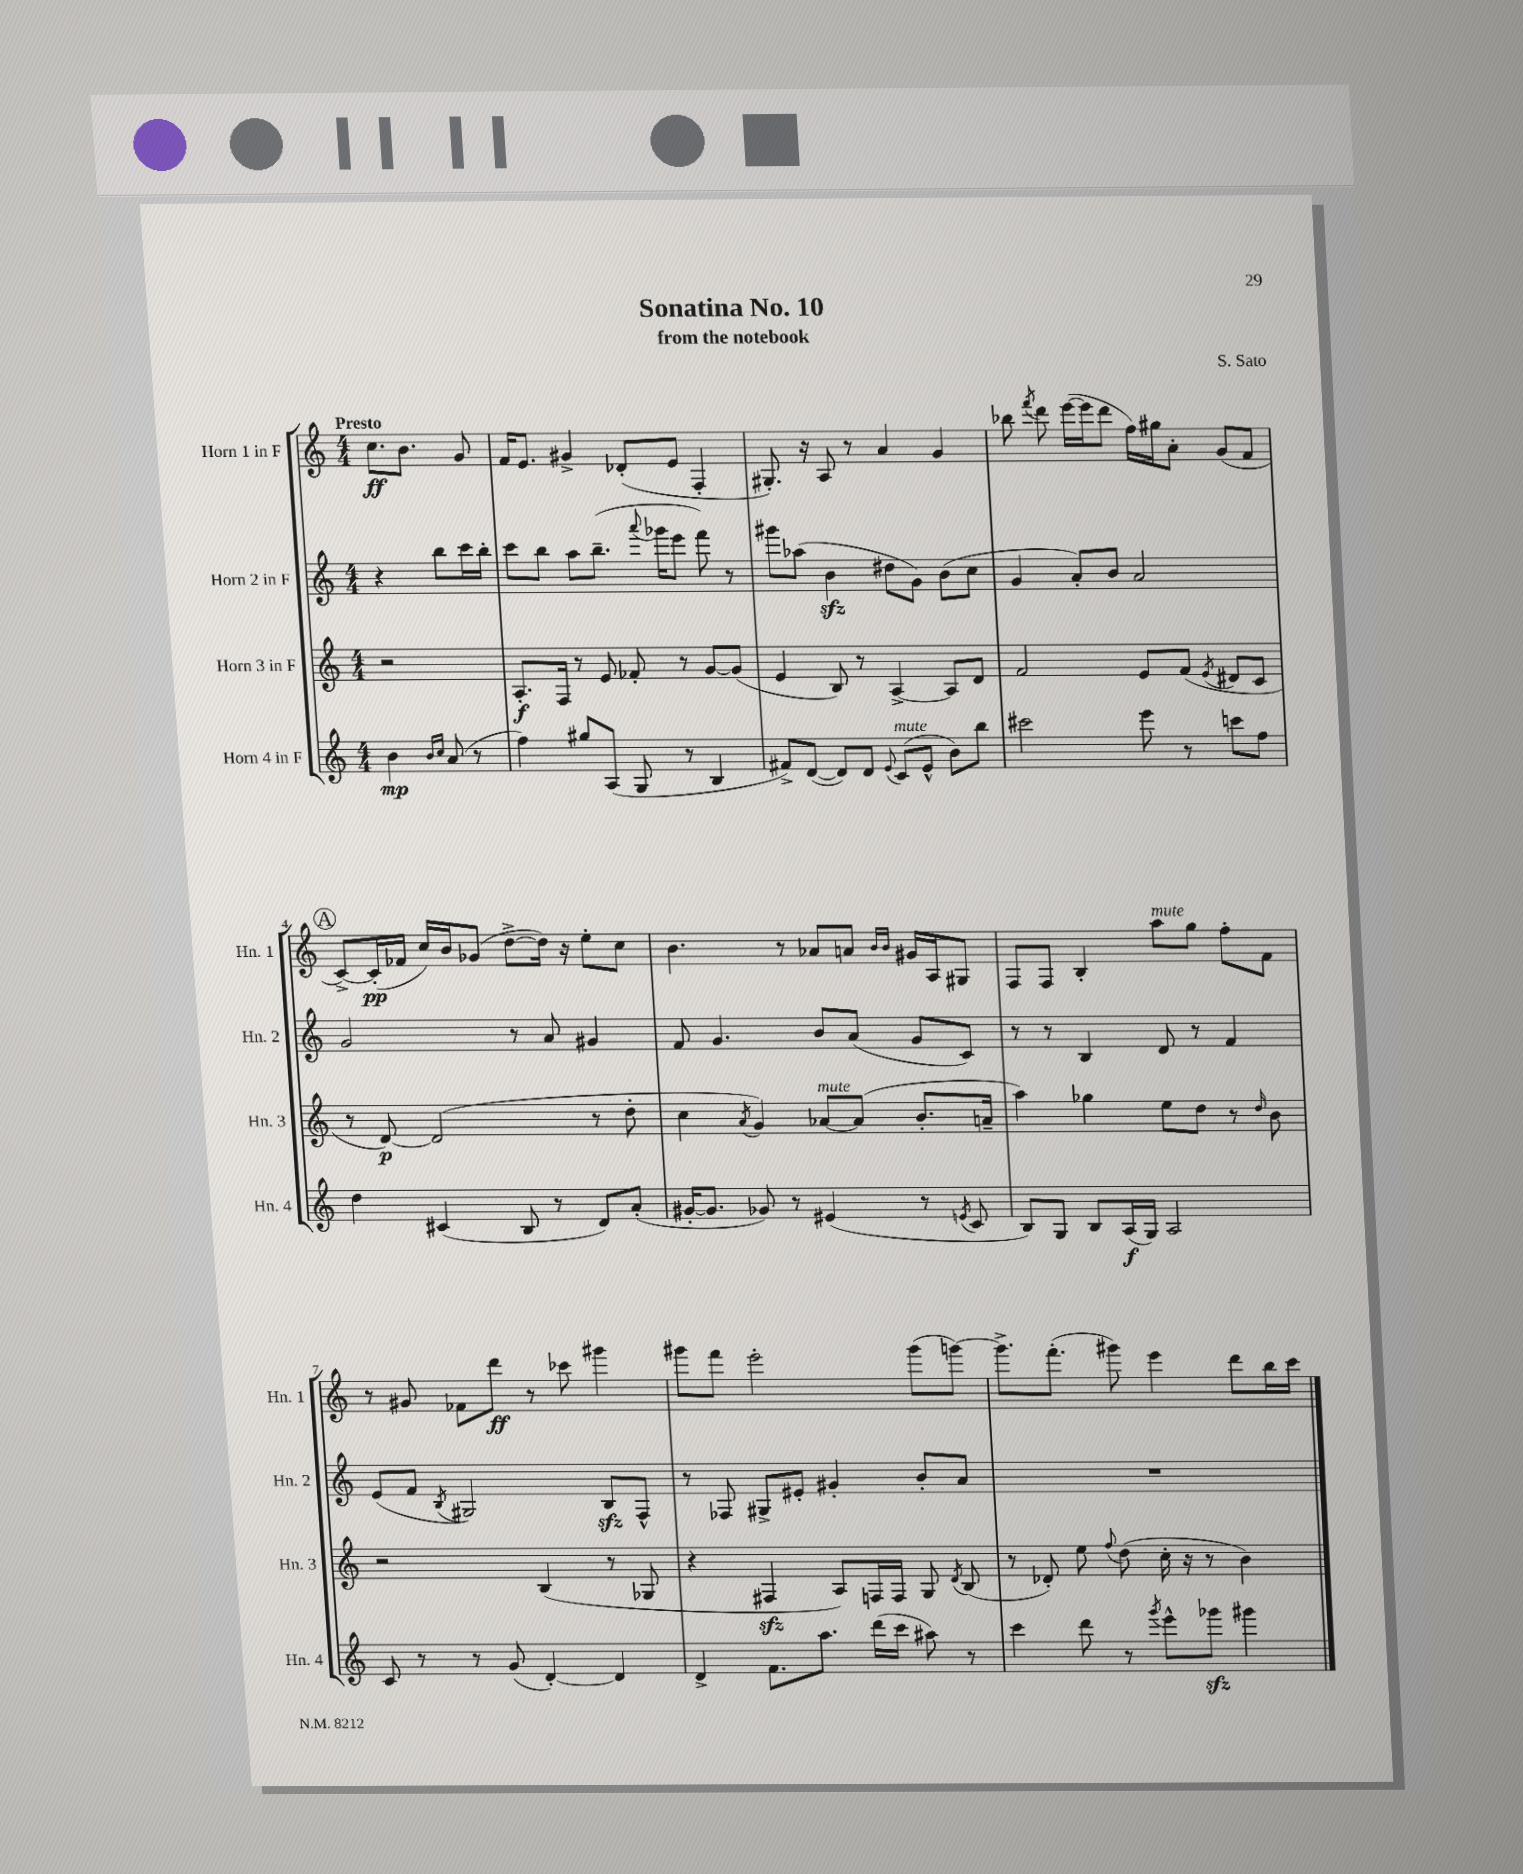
\header { title = "Sonatina No. 10" composer = "S. Sato" subtitle = "from the notebook" }
<<
\new StaffGroup <<
\new Staff = "s0" \with { instrumentName = "Horn 1 in F" shortInstrumentName = "Hn. 1" } {
    \clef treble \key c \major \numericTimeSignature \time 4/4 \partial 2 \tempo "Presto"
    \autoBeamOff c''8.[\ff b'8.] g'8 |
    f'16[ e'8.] gis'4-> des'8[-.( e'8] f4-. |
    gis8.-.) r16 a8 r8 a'4 g'4 |
    bes''8 \acciaccatura { f'''8 } d'''8 e'''16[~( e'''16 d'''8] f''16[) gis''16 a'8]-. g'8[( f'8] |
    \mark \markup { \circle "A" } c'8[~->) c'16-.\pp( fes'16] c''16[) b'16 ges'8]( d''8[~-> d''16]) r16 e''8[-. c''8] |
    b'4. r8 aes'8[ a'8] \grace { b'16[ b'16] } gis'16[ a16 gis8] |
    f8[ f8] b4-. a''8[^\markup { \italic "mute" } g''8] f''8[-. f'8] |
    r8 gis'8 fes'8[ d'''8]\ff r8 ces'''8 gis'''4 |
    gis'''8[ f'''8] e'''2-. gis'''8[( g'''8]~) |
    g'''8.[-> f'''8.]-.( gis'''8) e'''4 d'''8[ b''16 c'''16] \bar "|." |
}
\new Staff = "s1" \with { instrumentName = "Horn 2 in F" shortInstrumentName = "Hn. 2" } {
    \clef treble \key c \major \numericTimeSignature \time 4/4 \partial 2
    \autoBeamOff r4 b''8[ c'''16 b''16]-. |
    c'''8[ b''8] a''8[ b''8.]--( \appoggiatura { a'''8 } ges'''16[ e'''8] f'''8) r8 |
    gis'''8[ aes''8]( b'4\sfz dis''8[ g'8]) b'8[( c''8] |
    g'4 a'8[-.) b'8] a'2 |
    \mark \markup { \circle "A" } g'2 r8 a'8 gis'4 |
    f'8 g'4. b'8[ a'8]( g'8[ c'8]) |
    r8 r8 b4 d'8 r8 f'4 |
    e'8[( f'8] \acciaccatura { b8 } gis2) b8[\sfz f8]-^ |
    r8 fes8 gis8[-> eis'8]-. gis'4-. b'8[-. a'8] |
    R1 \bar "|." |
}
\new Staff = "s2" \with { instrumentName = "Horn 3 in F" shortInstrumentName = "Hn. 3" } {
    \clef treble \key c \major \numericTimeSignature \time 4/4 \partial 2
    \autoBeamOff r2 |
    a8.[-.\f f16] r8 e'8 fes'8-. r8 g'8[~ g'8]( |
    e'4 b8) r8 a4~-> a8[ d'8] |
    f'2 e'8[ f'8]( \acciaccatura { e'8 } dis'8[ c'8] |
    \mark \markup { \circle "A" } r8 d'8~\p) d'2( r8 d''8-. |
    c''4 \acciaccatura { a'8 } g'4) aes'8[~^\markup { \italic "mute" } aes'8]( b'8.[-. a'16]-- |
    a''4) ges''4 e''8[ d''8] r8 \grace { d''16 } b'8 |
    r2 b4( r8 ges8 |
    r4 fis4\sfz a8[) f16 f16] g8 \acciaccatura { d'8 } b8( |
    r8 des'8-.) e''8 \appoggiatura { f''8 } d''8( c''16-. r16 r8 b'4) \bar "|." |
}
\new Staff = "s3" \with { instrumentName = "Horn 4 in F" shortInstrumentName = "Hn. 4" } {
    \clef treble \key c \major \numericTimeSignature \time 4/4 \partial 2
    \autoBeamOff b'4\mp \grace { b'16[ c''16] } a'8( r8 |
    f''4) gis''8[ a8]( g8 r8 b4 |
    fis'8[->) d'8]~( d'8[) d'8] \appoggiatura { e'8 } c'8[^\markup { \italic "mute" }( e'8]-^ b'8[) b''8] |
    cis'''2 e'''8 r8 c'''8[ f''8] |
    \mark \markup { \circle "A" } d''4 cis'4( b8 r8 d'8[) a'8]-.( |
    gis'16[~-. gis'8.] ges'8) r8 eis'4( r8 \acciaccatura { e'8 } c'8 |
    b8[) g8] b8[ a16\f( g16]) a2 |
    c'8 r8 r8 g'8( d'4~-.) d'4 |
    d'4-> f'8.[ a''8.] d'''16[( c'''16] ais''8) r8 |
    c'''4 d'''8 r8 \acciaccatura { g'''8 } e'''8[-^ ges'''8]\sfz gis'''4 \bar "|." |
}
>>
>>
